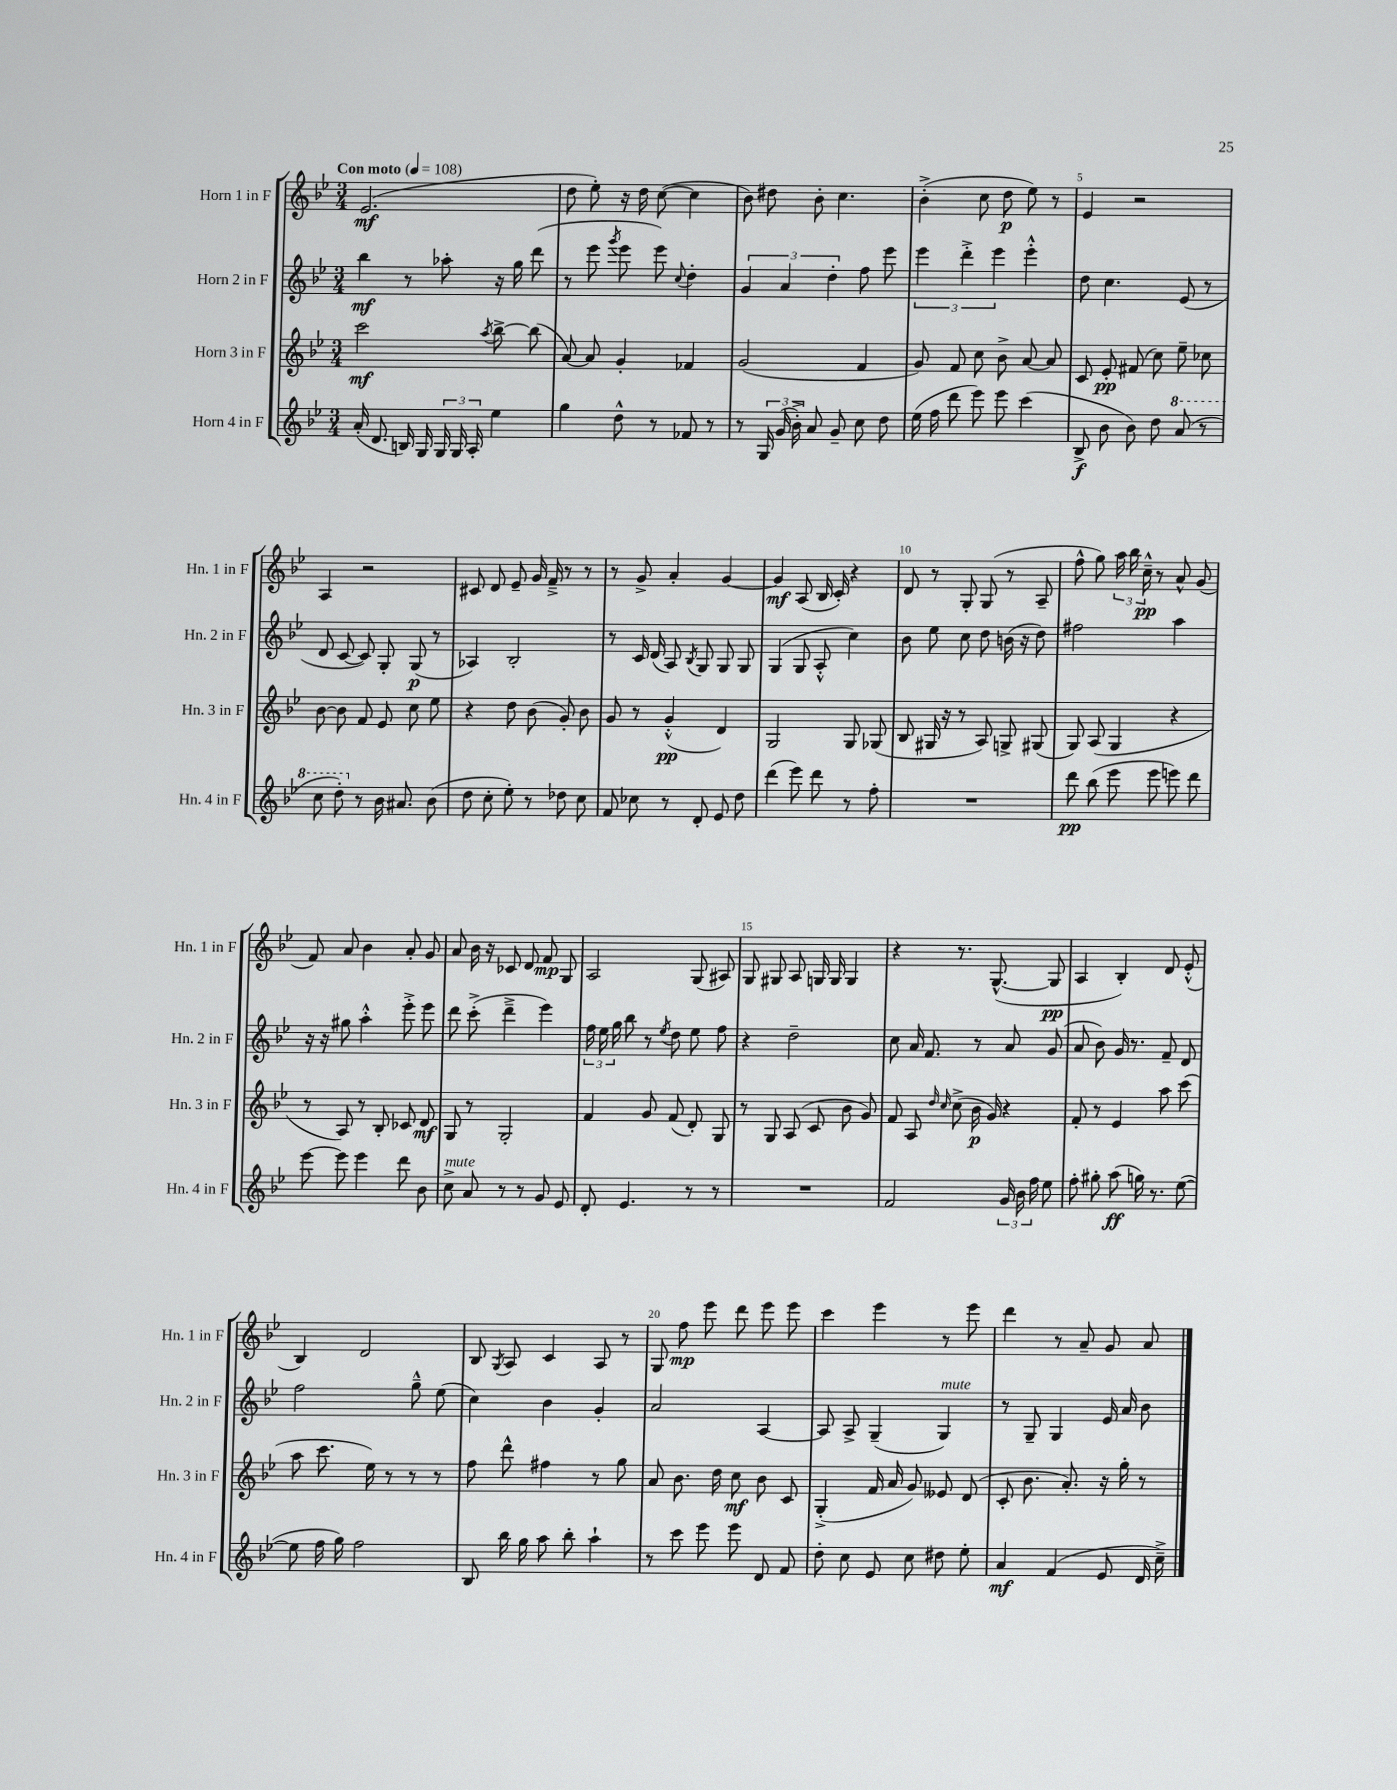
<<
\new StaffGroup <<
\new Staff = "s0" \with { instrumentName = "Horn 1 in F" shortInstrumentName = "Hn. 1 in F" } {
    \clef treble \key bes \major \numericTimeSignature \time 3/4 \tempo "Con moto" 4 = 108
    \autoBeamOff ees'2.\mf( |
    d''8 ees''8-.) r16 d''16 c''8~( c''4 |
    bes'8) dis''8 bes'8-. c''4. |
    bes'4-.->( c''8 d''8\p ees''8) r8 |
    ees'4 r2 |
    a4 r2 |
    cis'8 d'8 ees'8-- g'16 f'16---> r8 r8 |
    r8 g'8-> a'4-. g'4~ |
    g'4\mf a8( bes16 c'16-.) r4 |
    d'8 r8 g8-. g8( r8 a8-- |
    f''8-^ g''8) \tuplet 3/2 { a''16 bes''16 c''16---^\pp } r8 a'8-^ g'8( |
    f'8) a'8 bes'4 a'8-. g'8 |
    a'8 bes'16 r16 ces'8 d'8 f'8\mp g8 |
    a2 g8( ais8) |
    g8 gis8 a8 g16 g16 g4 |
    r4 r8. g8.~-^( g8\pp |
    a4 bes4-.) d'8 ees'8-.-^( |
    bes4) d'2 |
    bes8 \acciaccatura { g8 } a8 c'4 a8 r8 |
    g8 f''8\mp ees'''8 d'''8 ees'''8 ees'''8 |
    c'''4 ees'''4 r8 ees'''8 |
    d'''4 r8 a'8-- g'8 a'8 \bar "|." |
}
\new Staff = "s1" \with { instrumentName = "Horn 2 in F" shortInstrumentName = "Hn. 2 in F" } {
    \clef treble \key bes \major \numericTimeSignature \time 3/4
    \autoBeamOff bes''4\mf r8 aes''8-. r16 g''16 d'''8( |
    r8 ees'''8 \acciaccatura { g'''8 } ees'''8 ees'''8) \appoggiatura { c''8 } d''4-. |
    \tuplet 3/2 { g'4 a'4 d''4-. } f''8 ees'''8 |
    \tuplet 3/2 { ees'''4 d'''4-.-> ees'''4 } ees'''4-.-^ |
    d''8 c''4. ees'8( r8 |
    d'8 c'8~ c'8) g8-. g8\p( r8 |
    aes4) bes2-. |
    r8 c'16 d'16( a8) \acciaccatura { bes8 } g8 g8 g8 |
    g4( g8 a8-.-^ c''4) |
    bes'8 ees''8 c''8 d''8 b'16( r16 d''8) |
    fis''2 a''4 |
    r16 r16 gis''8 a''4-.-^ ees'''8-.-> ees'''8 |
    d'''8 c'''8-.->( d'''4---> ees'''4) |
    \tuplet 3/2 { f''16 ees''16 g''16 } bes''8 r8 \acciaccatura { ees''8 } d''8 ees''8 f''8 |
    r4 d''2-- |
    c''8 a'16 f'8. r8 a'8 g'8( |
    a'8 bes'8) g'16 r8. f'8-- d'8 |
    f''2 g''8---^ ees''8( |
    c''4) bes'4 g'4-. |
    a'2 a4~ |
    a8 a8-> g4--( g4^\markup { \italic "mute" }) |
    r8 g8-- g4 ees'16 a'16 bes'8 \bar "|." |
}
\new Staff = "s2" \with { instrumentName = "Horn 3 in F" shortInstrumentName = "Hn. 3 in F" } {
    \clef treble \key bes \major \numericTimeSignature \time 3/4
    \autoBeamOff c'''2\mf \acciaccatura { a''8 } bes''8~-> bes''8( |
    a'8~) a'8 g'4-. fes'4 |
    g'2( f'4 |
    g'8) f'8 c''8 bes'8-> a'8~ a'8 |
    c'8 ees'8-.\pp fis'8( c''8) ees''8-- ces''8 |
    bes'8~ bes'8 f'8 ees'8 c''8 ees''8 |
    r4 d''8 bes'8( g'8-.) bes'8 |
    g'8 r8 g'4-.-^\pp( d'4) |
    g2 g8 ges8( |
    bes8 gis16 r16 r8 a8) g8-> gis8( |
    g8) a8( g4 r4 |
    r8 a8) r8 bes8-. ces'8 d'8\mf |
    g8 r8 g2-. |
    f'4 g'8 f'8( d'8-.) g8 |
    r8 g8 a8( c'8 bes'8 g'8) |
    f'8 a8 \grace { d''16 c''16 } c''8->( bes'16\p g'16) r4 |
    f'8-. r8 ees'4 a''8 c'''8( |
    a''8 c'''8. ees''16) r8 r8 r8 |
    f''8 d'''8-^ fis''4 r8 g''8 |
    a'8 bes'8. d''16 c''8\mf bes'8 c'8 |
    g4-.->( f'16 a'16 g'8) eeses'8 d'8( |
    c'8-. bes'8. a'8.-.) r16 g''16-. r8 \bar "|." |
}
\new Staff = "s3" \with { instrumentName = "Horn 4 in F" shortInstrumentName = "Hn. 4 in F" } {
    \clef treble \key bes \major \numericTimeSignature \time 3/4
    \autoBeamOff a'16-.( d'8. b16) g16 \tuplet 3/2 { g16 g16 a16-. } ees''4 |
    g''4 d''8-^ r8 fes'8 r8 |
    r8 \tuplet 3/2 { g16 g'16( bes'16-.->) } a'8 g'8-- c''8 d''8 |
    ees''16( f''16 d'''8 ees'''8) ees'''8 c'''4( |
    bes8->\f bes'8 bes'8) d''8 \ottava #1 a''8( r8 |
    c'''8 d'''8-.) \ottava #0 r8 bes'16 ais'8. bes'8( |
    d''8 c''8-. ees''8-.) r8 des''8 c''8 |
    f'8 ces''8 r8 d'8-. ees'8 d''8 |
    d'''4( ees'''8) d'''8 r8 f''8-. |
    R2. |
    d'''8\pp bes''8( ees'''8 ees'''8 e'''8) d'''8 |
    ees'''8~ ees'''8 ees'''4 d'''8 bes'8 |
    c''8->^\markup { \italic "mute" } a'8 r8 r8 g'8 ees'8 |
    d'8-. ees'4. r8 r8 |
    R2. |
    f'2 \tuplet 3/2 { g'16 bes'16 f''16 } ees''8 |
    f''8-. gis''8-. a''8\ff( g''16) r8. ees''8~( |
    ees''8 f''16 g''16) f''2 |
    bes8 bes''16 g''16 a''8 bes''8-. a''4-! |
    r8 c'''8 ees'''8 ees'''8 d'8 f'8 |
    d''8-. c''8 ees'8 c''8 dis''8 ees''8-. |
    a'4\mf f'4( ees'8 d'16 c''16--->) \bar "|." |
}
>>
>>
\layout { \context { \Score \override BarNumber.break-visibility = ##(#f #t #t) barNumberVisibility = #(every-nth-bar-number-visible 5) } }
